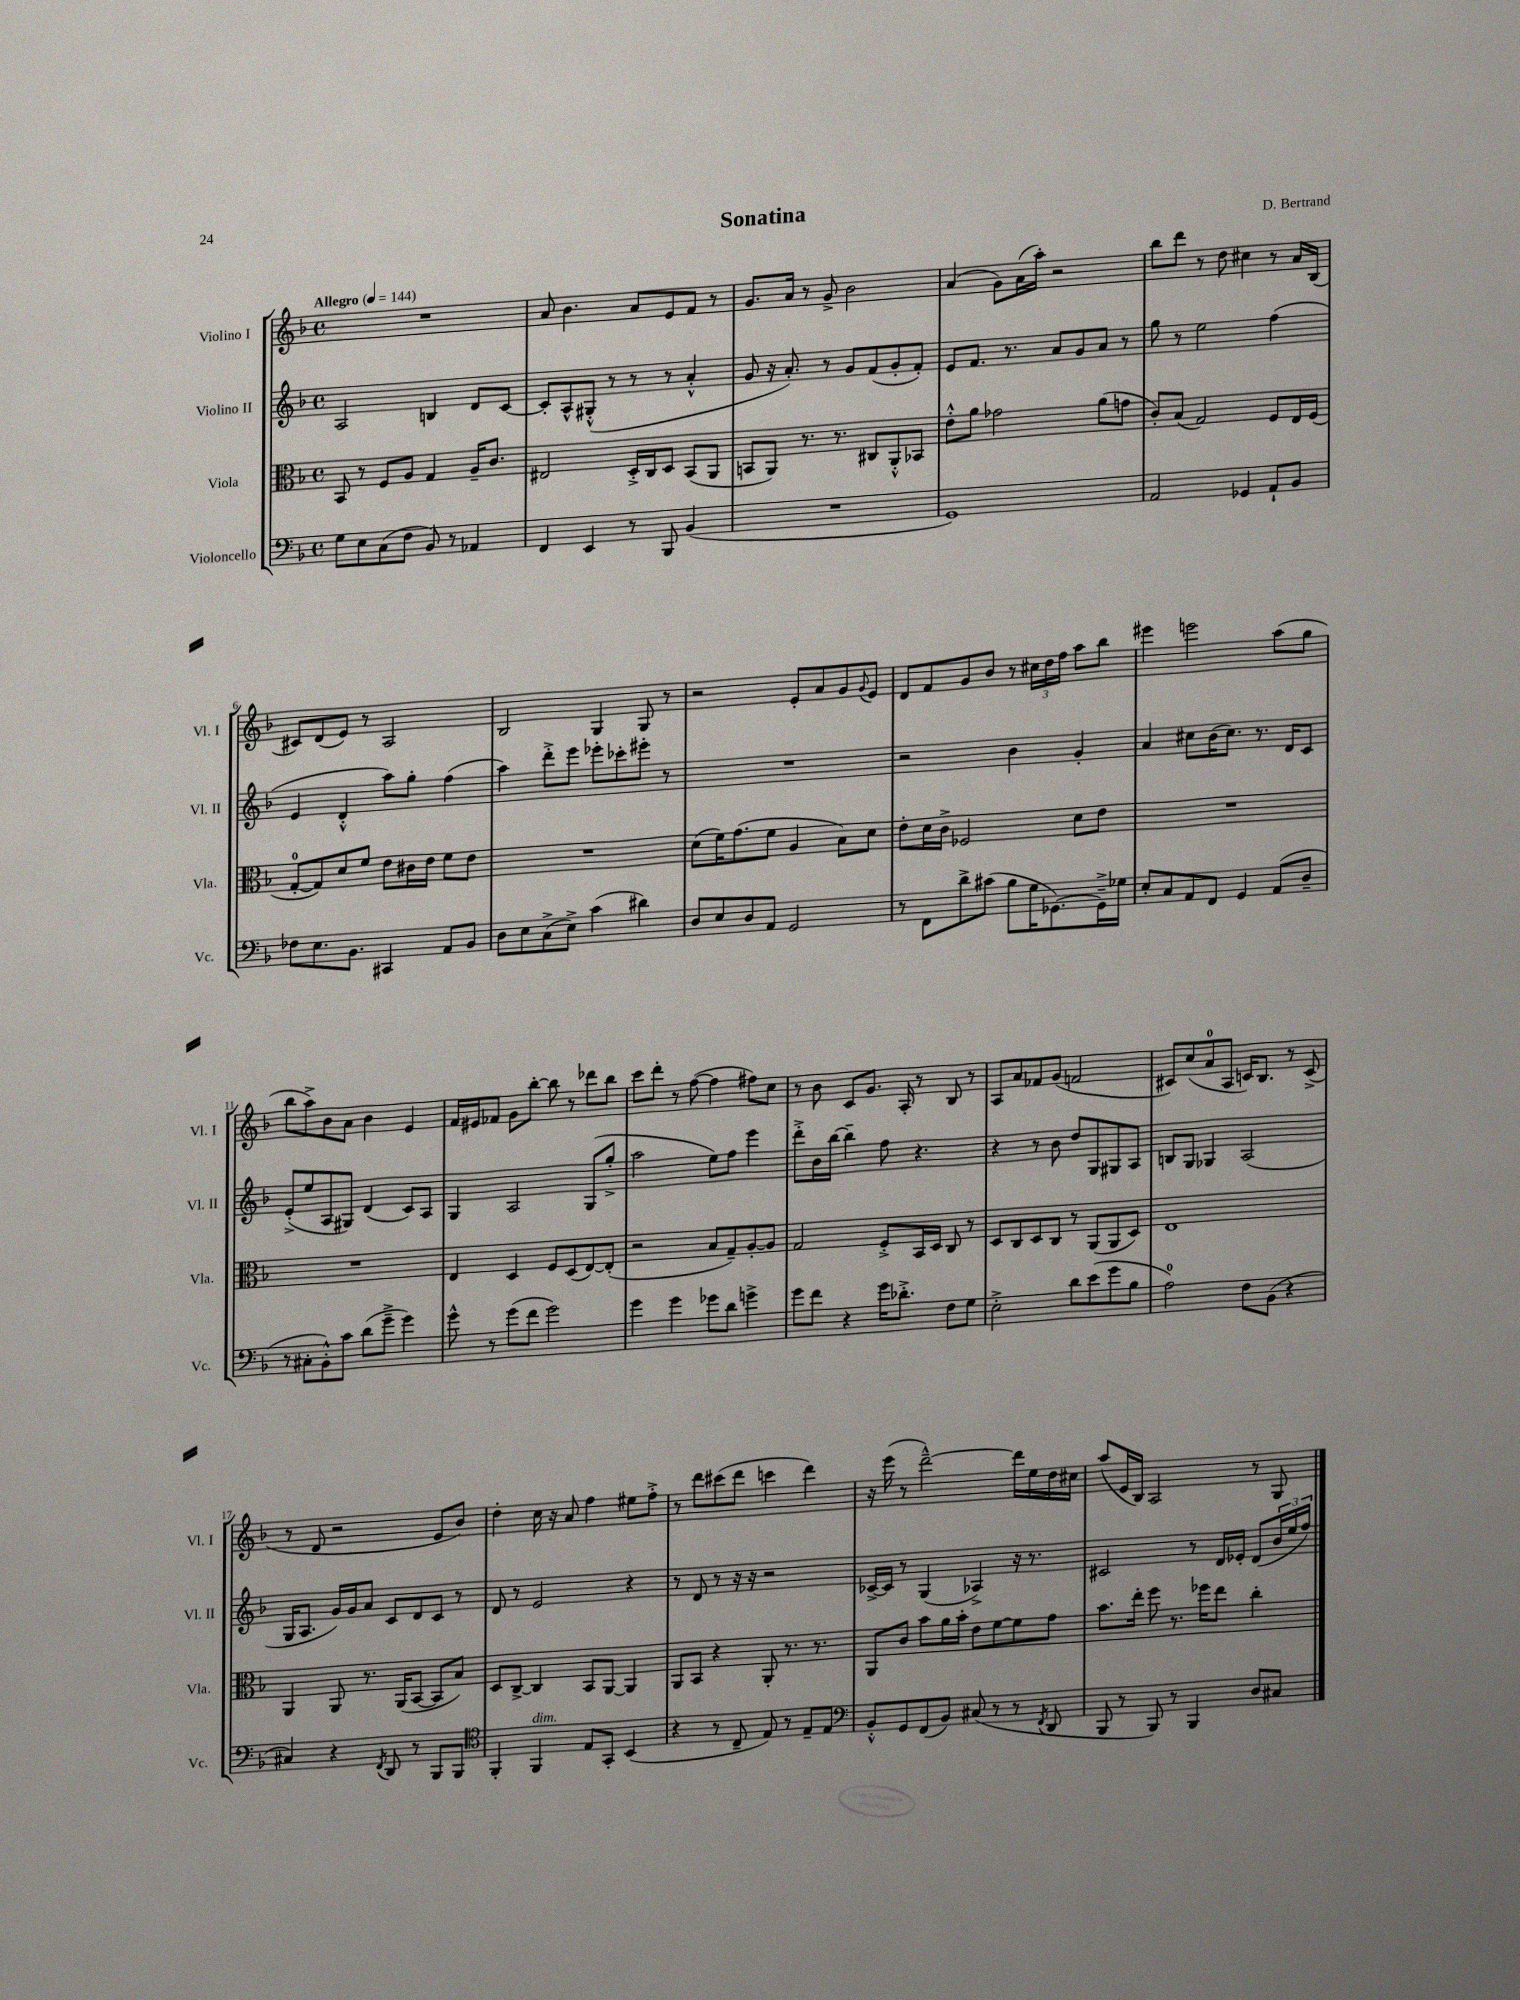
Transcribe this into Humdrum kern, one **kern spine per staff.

**kern	**kern	**kern	**kern
*part4	*part3	*part2	*part1
*staff4	*staff3	*staff2	*staff1
*I"Violoncello	*I"Viola	*I"Violino II	*I"Violino I
*I'Vc.	*I'Vla.	*I'Vl. II	*I'Vl. I
*clefF4	*clefC3	*clefG2	*clefG2
*k[b-]	*k[b-]	*k[b-]	*k[b-]
*M4/4	*M4/4	*M4/4	*M4/4
*met(c)	*met(c)	*met(c)	*met(c)
*MM144	*MM144	*MM144	*MM144
=1	=1	=1	=1
!	!	!	!LO:TX:a:B:t=Allegro
8G\L	8BB-/	2A/	1r
8E\	8r	.	.
(8C\	8F/L	.	.
8F\J	8A/J	.	.
8BB-/)	4G/	4Bn/	.
8r	.	.	.
4AA-X/	16A~/KL	8d/L	.
.	8.c/J	.	.
.	.	[8c/J	.
=2	=2	=2	=2
4FF/	2E#X/	8c'/L]	8a/
.	.	8A^^/	4.b-\
4EE/	.	(8G#X'^^/J	.
.	.	8r	.
8r	16D'^/LL	8r	8a/L
.	16C/J	.	.
8BBB-/	8D/J	8r	8e/
(4BB-/	(8BB-/L	4a'^^/	8f/J
.	8AA/J	.	8r
=3	=3	=3	=3
1r	8BBn/L	8g/	8.g/L
.	8AA/J)	16r	.
.	.	8.a'/)	16a/Jk
.	8.r	.	8r
.	.	8r	8g^/
.	8.r	.	.
.	.	8g/L	2b-\
.	8C#X/L	(8f/	.
.	8AA'^^/	8g'/	.
.	8BB-X/J	8f'/J)	.
=4	=4	=4	=4
1GG)	8e'^^\L	8e/L	(4a/
.	8a\J	8.f/J	.
.	2g-X\	.	8g\L)
.	.	8.r	.
.	.	.	(16a\L
.	.	.	16aa'\JJ)
.	.	8a/L	2r
.	.	8g/	.
.	(8a\L	8a/J	.
.	8gn\J	8r	.
=5	=5	=5	=5
2AA/	8c'/L)	8gg\	8bb-\L
.	(8B-/J	8r	8ddd\J
.	2G/)	2ee\	8r
.	.	.	8dd\
4GG-X/	.	.	4cc#X\
8AA`/L	8F/L	(4ff\	8r
8BB-/J	16E/L	.	16a/LL
.	(16F/JJ	.	(16B-/JJ
!!LO:LB:g=z
=6	=6	=6	=6
8F-X\L	[8G'/L	4e/	8c#X/L)
8.E\	8G/])	.	(8d/
.	8d/	4d'^^/	8e/J)
8.BB-\J	.	.	.
.	8f/J	.	8r
4CC#X/	8e\L	8aa\L)	2A/
.	16c#X\L	8gg'\J	.
.	16e\JJ	.	.
8AA/L	8f\L	(4ff\	.
8BB-/J	8e\J	.	.
=7	=7	=7	=7
8D\L	1r	4aa\)	2B-/
8E\	.	.	.
(8C^\	.	8ddd'^\L	.
8E^\J)	.	8eee\J	.
(4c\	.	8eee-X'\L	4G/
.	.	8ccc-X'\	.
4d#X\)	.	8eee#X'\J	8G/
.	.	8r	8r
=8	=8	=8	=8
8D/L	(8d\L	1r	2r
8E/	16f\K)	.	.
.	(8.g\	.	.
8D/	.	.	.
8AA/J	8f\J	.	.
2GG/	4A/	.	8e'/L
.	.	.	8a/
.	8B-\L)	.	8g/
.	.	.	8qqg/
.	8d\J	.	8e/J
=9	=9	=9	=9
8r	8e'\L	2r	8d/L
8FF\L	16d\L	.	8f/
.	16c^\JJ	.	.
8d^\	2F-X/	.	8g/
(8c#X\J	.	.	8b-/J
8B-\L	.	4b-\	8r
16G\K	.	.	24cc#X\LL
.	.	.	24dd\
[8.GG-X\)	.	.	.
.	.	.	24ff\JJ
.	8d\L	4g'/	8aa\L
16GG-~^\L]	8e\J	.	8bb-\J
16G-X\JJ	.	.	.
=10	=10	=10	=10
8E'/L	1r	4a/	4eee#X\
8C/	.	.	.
8AA/	.	8cc#X\L	2eeen\
8FF/J	.	(16b-\K	.
.	.	8.cc#\J)	.
4GG/	.	.	.
.	.	8.r	.
(8AA/L	.	.	(8aa\L
.	.	16d/KL	.
8D~/J	.	8c/J	8gg\J
!!LO:LB:g=z
=11	=11	=11	=11
8r	1r	(8e'^/L	8bb-\L
8C#X'\L	.	8ee/	8aa^\)
8BB-'^^\)	.	8A/	8b-\
8c\J	.	8G#X/J)	8a\J
(8d\L	.	(4d/	4b-\
8g~^\J	.	.	.
4g\)	.	8c/L)	4e/
.	.	8A/J	.
=12	=12	=12	=12
8g^^\	4E/	4G/	16f/LL
.	.	.	16e#X/J
8r	.	.	8f-X/J
(8g\L	4D/	2A/	8g\L
8f\J	.	.	[8bb-'\J
2g\)	8F/L	.	8bb-\]
.	(8D/	.	8r
.	[8E/)	(8G/L	8ddd-X\L
.	(8E'/J]	8gg'^/J	8bb-\J
=13	=13	=13	=13
4g\	2r	2aa\	8ccc\L
.	.	.	8ddd'\J
4g\	.	.	8r
.	.	.	([8ff\
8g-X\L	8B-/L	8ee\L)	4ff\]
8d\J	8G~/)	8ff\J	.
4gn^\	[8A'/	4eee\	8ff#X\L)
.	8A/J]	.	8cc\J
=14	=14	=14	=14
8g\L	2G/	8ddd'^\L	8r
8f\J	.	16b-\L	8b-\
.	.	[16bb-\JJ	.
4r	.	4bb-~\]	8c/L
.	.	.	8.g/J
16g\KL	8F'^/L	8ff\	.
8.d-X'^\J	.	.	16A'/
.	16BB-/L	4.r	8r
.	16D/JJ	.	.
8F\L	8C/	.	8B-/
8G\J	8r	.	8r
=15	=15	=15	=15
2E'^\	8D/L	4r	8A/L
.	8C/	.	8a/
.	8D/	8r	8f-X/
.	8C/J	8b-\	(8g/J
8d\L	8r	8dd/L	2fn/
(8e\	(8AA/L	8G/	.
8g\	8AA/	8G#X/	.
8B-\J	8D/J)	8A/J	.
=16	=16	=16	=16
2A\)	1E	8Bn/L	8c#X/L)
.	.	8G/J	(8cc/
.	.	4G-X/	8a/
.	.	.	8A/J
8F\L	.	(2A/	16cn/KL)
.	.	.	8.B-/J
(8BB-\J	.	.	.
4r	.	.	8r
.	.	.	(8c^/
!!LO:LB:g=z
=17	=17	=17	=17
4C#X/)	4AA/	16G/KL	8r
.	.	8.A/J	.
.	.	.	8d/
4r	8AA/	16g/LL)	2r
.	.	16g/J	.
.	8.r	8a/J	.
8qFF/	.	.	.
8DD/	.	8c/L	.
.	(16AA/KL	.	.
8r	[8BB-/J	8d/	.
8BBB-/L	8BB-/L]	8c/J	8e/L
8BBB-/J	8B-/J)	8r	8b-/J)
=18	=18	=18	=18
*clefC4	*	*	*
4FF'/	8D/L	8d/	4dd'\
.	[8C^/J	8r	.
!LO:TX:a:i:t=dim.	!	!	!
4FF/	4C/]	2e/	16cc\
.	.	.	16r
.	.	.	8a/
8E/L	8BB-/L	.	4ff\
8GG'/J	[8AA/J	.	.
(4BB-/	4AA/]	4r	8ee#X\L
.	.	.	8ff'^\J
=19	=19	=19	=19
4r	8AA/L	8r	8r
.	8BB-/J	8d/	8ddd\L
8r	4r	8r	(8ccc#X\
8C~/	.	16r	8ddd\J
.	.	16r	.
8E/)	8AA'/	2r	4cccn\
8r	8.r	.	.
8E~/L	.	.	4ddd\)
.	8.r	.	.
8E/J	.	.	.
=20	=20	=20	=20
*clefF4	*	*	*
8BB-'^^/L	8AA/L	[16c-X^/LL	16r
.	.	16c-/JJ]	(16eee\
8GG/	8c/J	8r	8r
(8FF/	8b-\L	(4G/	[2ddd~^^\)
8BB-/J)	16a\L	.	.
.	16b-'\JJ	.	.
(8C#X/	8e\L	4A-X^/)	.
8r	[8f\	.	.
8r	8f\]	16r	16ddd\LL]
.	.	8.r	16ee\
8qFF/	.	.	.
8DD/	8g\J	.	16dd\
.	.	.	16cc#X\JJ
=21	=21	=21	=21
8BBB-/	8.b-\L	2c#X/	(8aa/L
8r	.	.	16e/L
.	16ee'\Jk	.	16B-/JJ)
8BBB-/)	8ff\	.	2A/
8r	8.r	.	.
4BBB-/	.	8r	.
.	16ff-X\KL	.	.
.	8ee\J	16d/LL	.
.	.	16e-X'/JJ	.
8D/L	4cc'\	(8d/L	8r
8C#X/J	.	24b-/L	8G/
.	.	24ee/	.
.	.	24ff/JJ)	.
==	==	==	==
*-	*-	*-	*-
